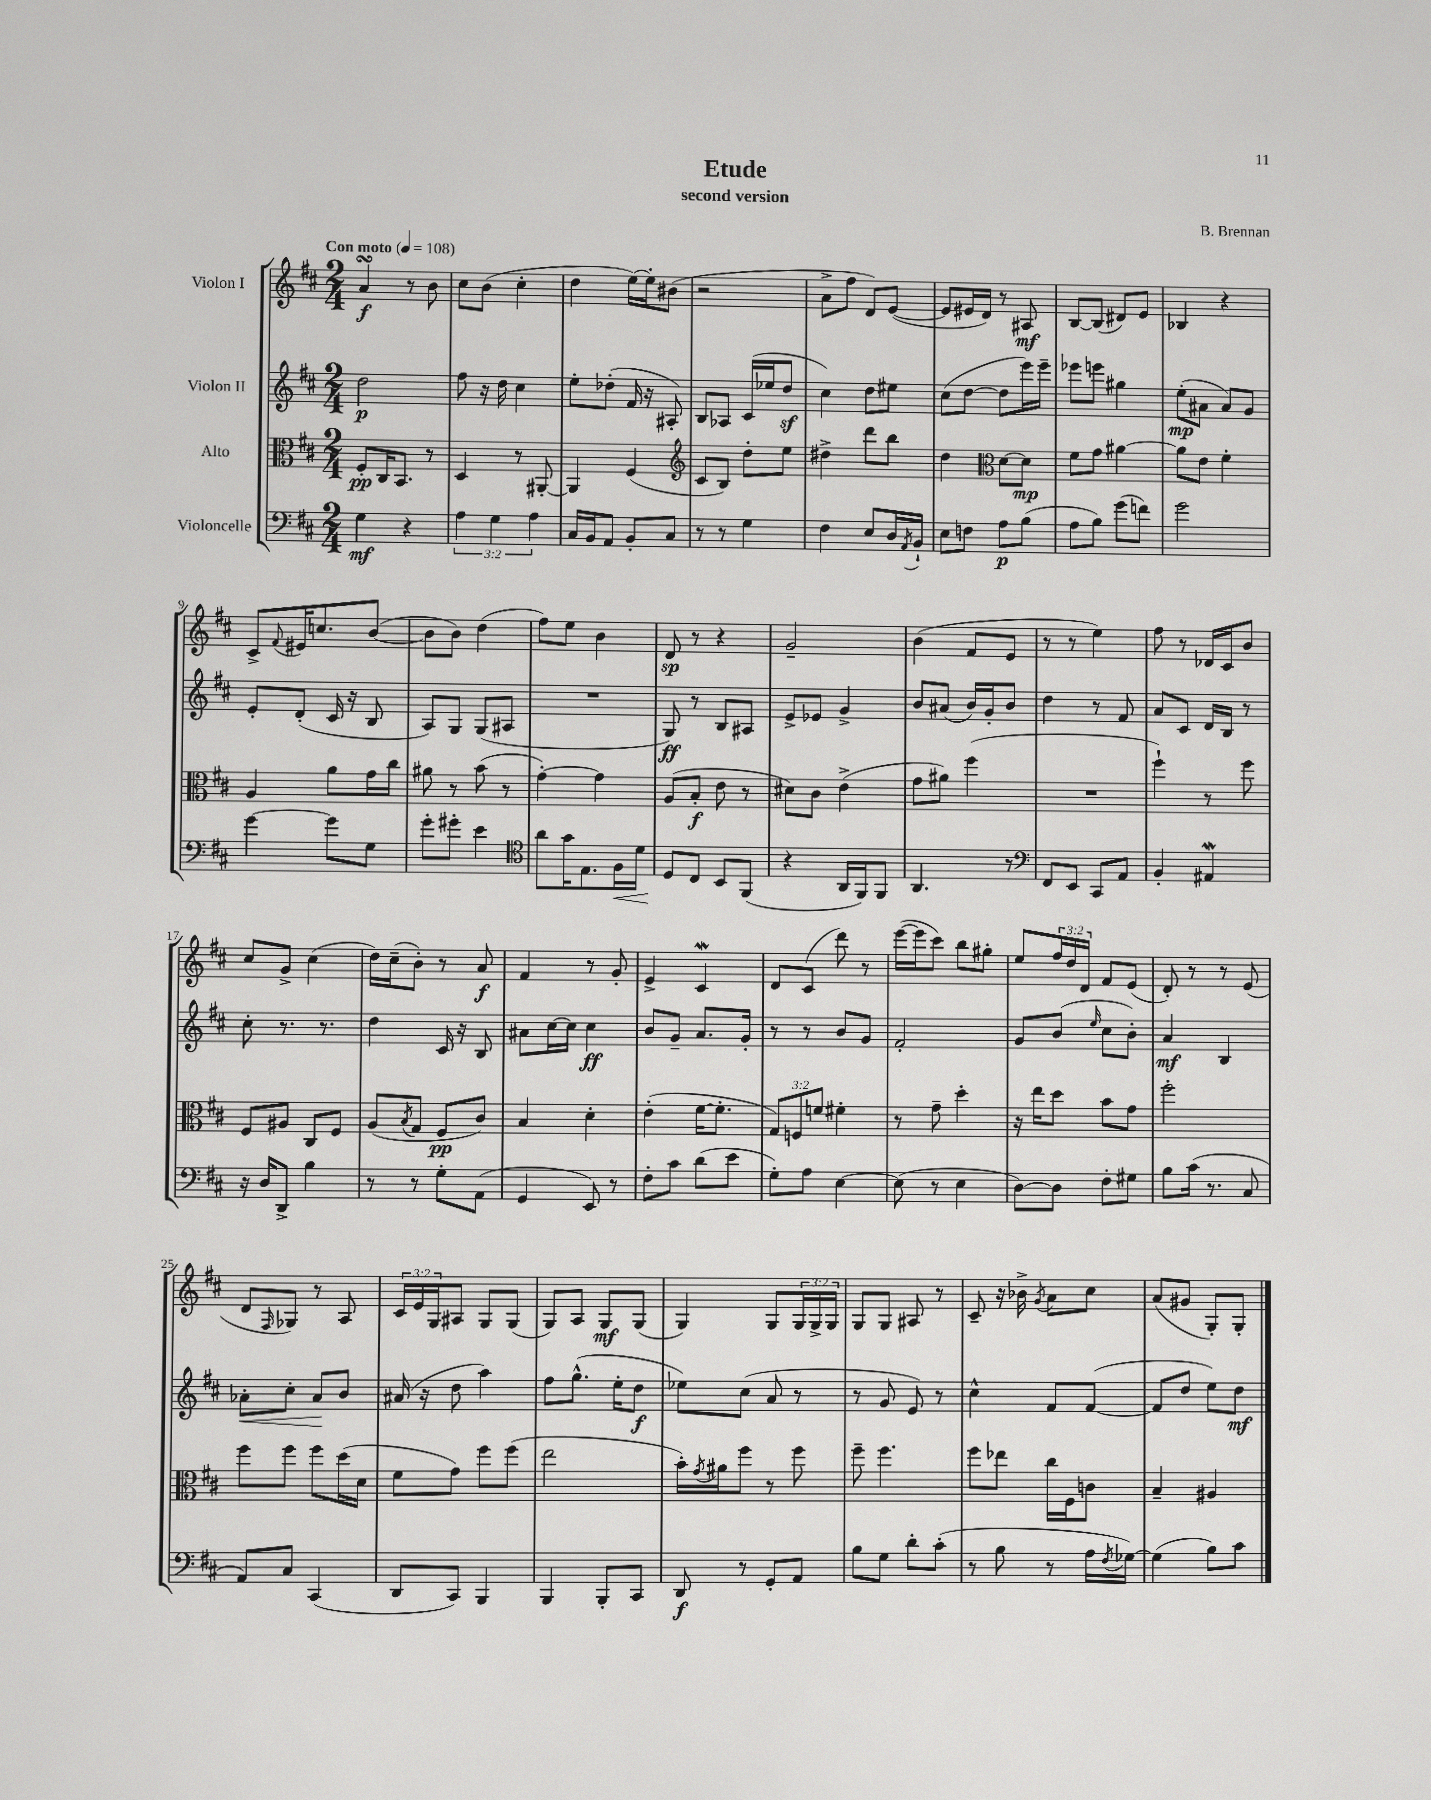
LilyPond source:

\header { title = "Etude" composer = "B. Brennan" subtitle = "second version" }
<<
\new StaffGroup <<
\new Staff = "s0" \with { instrumentName = "Violon I" } {
    \clef treble \key d \major \numericTimeSignature \time 2/4 \override Staff.TupletNumber.text = #tuplet-number::calc-fraction-text \tempo "Con moto" 4 = 108
    a'4\turn\f r8 b'8 |
    cis''8 b'8( cis''4-. |
    d''4 e''16~) e''16-. bis'8( |
    r2 |
    a'8-> fis''8 d'8) e'8~( |
    e'8 eis'16 d'16) r8 ais8\mf |
    b8~ b8( dis'8) e'8 |
    bes4 r4 |
    cis'8-> \appoggiatura { fis'8 } eis'16 c''8. b'8~( |
    b'8 b'8) d''4( |
    fis''8) e''8 b'4 |
    d'8\sp r8 r4 |
    g'2-- |
    b'4( fis'8 e'8 |
    r8 r8 e''4) |
    fis''8 r8 des'16 cis'16 b'8 |
    cis''8 g'8-> cis''4( |
    d''16) cis''16--( b'8-.) r8 a'8\f |
    fis'4 r8 g'8-. |
    e'4-> cis'4\mordent |
    d'8 cis'8( d'''8) r8 |
    e'''16~( e'''16 cis'''8) b''8 gis''8-. |
    e''8 \tuplet 3/2 { fis''16 d''16 d'16 } fis'8 e'8( |
    d'8-.) r8 r8 e'8( |
    d'8 \grace { fis16 } ges8) r8 a8 |
    \tuplet 3/2 { cis'16 e'16 g16 } ais8 g8 g8( |
    g8) a8 g8\mf g8( |
    g4) g8 \tuplet 3/2 { g16 g16-> g16 } |
    g8 g8 ais8 r8 |
    cis'8-- r16 bes'16-> \acciaccatura { g'8 } a'8 cis''8 |
    a'8( gis'8 g8-.) g8-. \bar "|." |
}
\new Staff = "s1" \with { instrumentName = "Violon II" } {
    \clef treble \key d \major \numericTimeSignature \time 2/4
    d''2\p |
    fis''8 r16 d''16 cis''4 |
    e''8-. des''8-.( fis'16 r16 ais8-.) |
    b8 aes8 cis'16( ees''16 d''8\sf |
    cis''4) d''8 eis''8 |
    cis''8( d''8~ d''8 e'''16) e'''16-- |
    ees'''8 e'''8 gis''4 |
    e''8-.\mp( ais'8 ais'8) g'8 |
    e'8-. d'8-.( cis'16 r16 b8 |
    a8) g8 g8( ais8 |
    R2 |
    g8\ff) r8 b8 ais8 |
    e'8-> ees'8 g'4-> |
    b'8 ais'8( b'16) g'16-. b'8 |
    d''4 r8 fis'8 |
    a'8 cis'8 d'16 b16 r8 |
    cis''8-. r8. r8. |
    d''4 cis'16 r16 b8 |
    ais'8 cis''16~ cis''16 cis''4\ff |
    b'8 g'8-- a'8. g'16-. |
    r8 r8 b'8 g'8 |
    fis'2-. |
    g'8 b'8( \grace { e''16 } cis''8 b'8-.) |
    a'4\mf b4 |
    aes'8-.\< cis''8-. aes'8\! b'8 |
    ais'16( r16 d''8 a''4) |
    fis''8 g''8.-^( e''16-. d''8\f |
    ees''8) cis''8( a'8 r8 |
    r8 g'8 e'8) r8 |
    cis''4-^ fis'8 fis'8~( |
    fis'8 d''8 e''8) d''8\mf \bar "|." |
}
\new Staff = "s2" \with { instrumentName = "Alto" } {
    \clef alto \key d \major \numericTimeSignature \time 2/4 \override Staff.TupletNumber.text = #tuplet-number::calc-fraction-text
    fis8-.\pp cis16 b,8. r8 |
    d4 r8 ais,8~-. |
    ais,4 fis4( |
    \clef treble cis'8 b8) d''8-. e''8 |
    dis''4-> d'''8 b''8 |
    d''4 \clef alto d'8~ d'8\mp |
    fis'8 g'8 ais'4~ |
    ais'8 e'8 fis'4-. |
    a4 a'8 g'16 cis''16 |
    ais'8 r8 b'8( r8 |
    g'4~-.) g'4 |
    a8( b8-.\f e'8 r8 |
    dis'8) cis'8 e'4->( |
    g'8 ais'8) fis''4( |
    R2 |
    fis''4-!) r8 fis''8 |
    fis8 ais8 cis8 fis8 |
    a8( \acciaccatura { b8 } g8 fis8\pp cis'8) |
    b4 d'4-. |
    e'4-.( fis'16~ fis'8.-. |
    \tuplet 3/2 { g8) f8 f'8 } fis'4-. |
    r8 g'8-- d''4-. |
    r16 e''16 d''8 b'8 g'8 |
    fis''2-. |
    fis''8 fis''8 fis''8 d''16( d'16 |
    fis'8 g'8) fis''8 fis''8( |
    e''2 |
    b'16-.) \acciaccatura { g'8 } ais'16 fis''8 r8 fis''8 |
    fis''8-- fis''4. |
    fis''8 ees''8 cis''16 fis16 c'8 |
    b4-- ais4 \bar "|." |
}
\new Staff = "s3" \with { instrumentName = "Violoncelle" } {
    \clef bass \key d \major \numericTimeSignature \time 2/4 \override Staff.TupletNumber.text = #tuplet-number::calc-fraction-text
    g4\mf r4 |
    \tuplet 3/2 { a4 g4 a4 } |
    cis16 b,16 a,8 b,8-. cis8 |
    r8 r8 g4 |
    fis4 e8 d16 \acciaccatura { a,8 } b,16-! |
    e8 f8 a8\p b8( |
    a8 b8) g'8( f'8) |
    g'2 |
    g'4~ g'8 g8 |
    g'8-. gis'8-. e'4 |
    \clef tenor a'8 g'16 e8. fis16\< d'16 |
    d8\! cis8 b,8 fis,8( |
    r4 a,16 fis,16) fis,8 |
    a,4. r8 |
    \clef bass fis,8 e,8 cis,8 a,8 |
    b,4-. ais,4\mordent |
    r16 d16 d,8-> b4 |
    r8 r8 g8-. a,8( |
    g,4 e,8) r8 |
    fis8-. cis'8 d'8( e'8 |
    g8-.) a8 e4~ |
    e8( r8 e4 |
    d8~) d8 fis8-. gis8 |
    b8 cis'16( r8. cis8 |
    a,8) cis8 cis,4( |
    d,8 cis,8) b,,4 |
    b,,4 b,,8-. cis,8 |
    d,8\f r8 g,8-. a,8 |
    b8 g8 d'8-. cis'8-.( |
    r8 b8 r8 a16 \acciaccatura { fis8 } ges16~) |
    ges4( b8) cis'8 \bar "|." |
}
>>
>>
